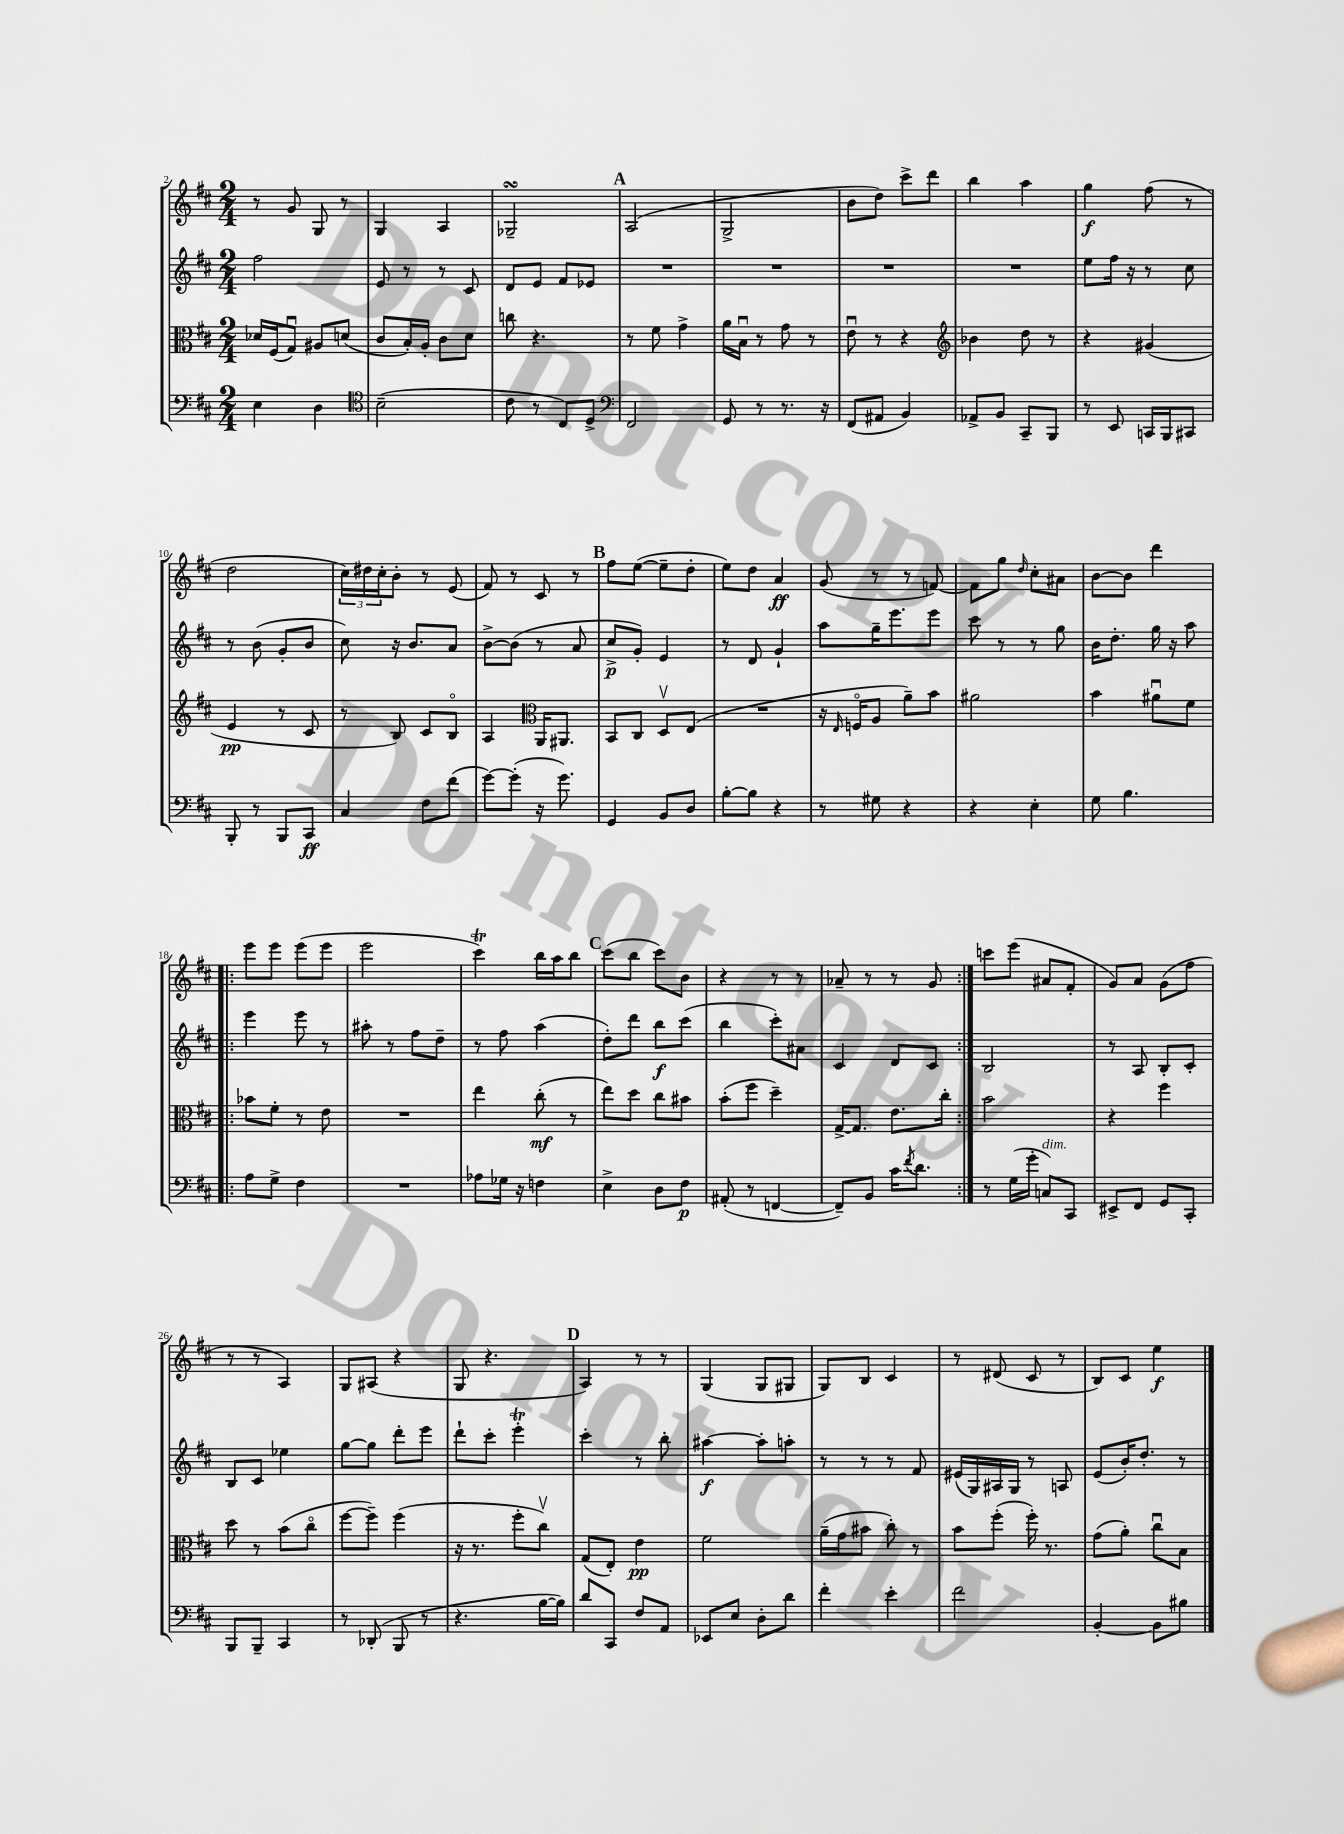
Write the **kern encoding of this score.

**kern	**kern	**kern	**kern
*staff4	*staff3	*staff2	*staff1
*clefF4	*clefC3	*clefG2	*clefG2
*k[f#c#]	*k[f#c#]	*k[f#c#]	*k[f#c#]
*M2/4	*M2/4	*M2/4	*M2/4
4E	16d-	2ff#	8r
.	(16F#	.	.
.	8Gu)	.	8g
4D	8A#	.	8G
.	(8d	.	8r
=	=	=	=
*clefC4	*	*	*
(2B~	8c#	8e	4G
.	16B')	8r	.
.	16A'	.	.
.	8c#	8r	4A
.	8d	8c#	.
=	=	=	=
8c#	8cc	8d	2G-~
8r	4.r	8e	.
8C#)	.	8f#	.
8D^	.	8e-	.
=	=	=	=
*clefF4	*	*	*
2FF#	8r	2r	(2A
.	8f#	.	.
.	4g^	.	.
=	=	=	=
8GG	16a	2r	2G^
.	16Bu	.	.
8r	8r	.	.
8.r	8g	.	.
.	8r	.	.
16r	.	.	.
=	=	=	=
(8FF#	8eu	2r	8b
8AA#	8r	.	8dd)
4BB)	4r	.	8ccc#^
.	.	.	8ddd
=	=	=	=
*	*clefG2	*	*
8AA-^	4b-	2r	4bb
8BB	.	.	.
8CC#~	8dd	.	4aa
8BBB	8r	.	.
=	=	=	=
8r	4r	8ee	4gg
8EE	.	16ff#	.
.	.	16r	.
16CC	(4g#	8r	(8ff#
16BBB	.	.	.
8CC#	.	8cc#	8r
=	=	=	=
8BBB'	4e	8r	2dd
8r	.	(8b	.
8BBB	8r	8g'	.
8CC#	8c#	8b	.
=	=	=	=
4C#	8r	8cc#)	24cc#)
.	.	.	24dd#
.	.	.	24cc#'
.	8B)	16r	8b'
.	.	8.b	.
8F#	8c#	.	8r
(8f#	8Bo	8a	(8e
=	=	=	=
[8g)	4A	[8b^	8f#)
(8g']	.	(8b]	8r
*	*clefC3	*	*
16r	16AA	8r	8c#
8.g)	8.AA#	.	.
.	.	8a	8r
=	=	=	=
4GG	8BB	8cc#^	8ff#
.	8C#	8g')	([8ee
8BB	8Dv	4e	8ee~]
8D	(8E	.	8dd'
=	=	=	=
[8B'	2r	8r	8ee)
8B]	.	8d	8dd
4r	.	4g`	4a
=	=	=	=
8r	16r	8aa	(8g
.	16qqE	.	.
.	16Fo	.	.
8G#	8A	16gg~	8r
.	.	8.eee	.
4r	8a~)	.	8r
.	8b	8eee	[8f)
=	=	=	=
4r	2a#	8ccc#	8f]
.	.	8r	8gg
.	.	.	16qqdd
4E'	.	8r	8cc#'
.	.	8gg	8a#
=	=	=	=
8G	4b	16b	[8b
.	.	8.dd'	.
4.B	.	.	8b]
.	8a#u	16gg	4ddd
.	.	16r	.
.	8f#	8aa	.
=!|:	=!|:	=!|:	=!|:
8A	8b-	4eee	8eee
8G^	8f#'	.	8eee
4F#	8r	8eee	(8eee
.	8e	8r	8eee
=	=	=	=
2r	2r	8aa#'	2eee
.	.	8r	.
.	.	8ff#	.
.	.	8dd~	.
=	=	=	=
8A-	4ee	8r	4ccc#)
16G-	.	8ff#	.
16r	.	.	.
4F	(8cc#'	(4aa	16bb
.	.	.	16aa
.	8r	.	8bb
=	=	=	=
4E^	8ee)	8dd')	(8ccc#
.	8dd	8ddd	8bb
8D	8cc#	8bb	8ccc#)
8F#	8b#	(8ccc#	8b
=	=	=	=
(8AA#'	(8b'	4bb	4r
8r	8ff#	.	.
[4FF	4dd~)	8ccc#')	8r
.	.	8a#	8r
=	=	=	=
8FF~])	[16G^	4c#	8a-~
.	8.G]	.	.
8BB	.	.	8r
16c#	8.e	8d	8r
8qf#	.	.	.
8.d	.	.	.
.	.	8c#	8g
.	16cc#'	.	.
=:|!	=:|!	=:|!	=:|!
8r	2b	2B	8ccc
(16G	.	.	(8eee
16g'	.	.	.
8C)	.	.	8a#
8CC#	.	.	8f#'
=	=	=	=
8EE#^	4r	8r	8g)
8FF#	.	8A	8a
8GG	4ff#	8B'	(8g
8CC#'	.	8c#'	8ff#
=	=	=	=
8BBB	8dd	8B	8r
8BBB~	8r	8c#	8r
4CC#	(8b	4ee-	4A)
.	8cc#o	.	.
=	=	=	=
8r	[8ff#	[8gg	8G
(8DD-'	8ff#~])	8gg]	(8A#
8BBB	(4ff#	8ddd'	4r
8r	.	8eee	.
=	=	=	=
4.r	16r	8ddd`	8G
.	8.r	.	.
.	.	8ccc#'	4.r
.	8ff#'	4eee'	.
[16B	8cc#v)	.	.
16B])	.	.	.
=	=	=	=
8d	(8G	4ccc#'	4A)
8CC#	8E')	.	.
8F#	4e	8r	8r
8AA	.	8bb'	8r
=	=	=	=
8EE-	2f#	[4aa#	(4G
8E	.	.	.
8D'	.	8aa#']	8G
8d	.	8aa'	8G#
=	=	=	=
4f#'	(16a~	8r	8G)
.	16g	.	.
.	8b#	8r	8B
4e'	8cc#')	8r	4c#
.	8r	8f#	.
=	=	=	=
2f#	8b	(16e#	8r
.	.	16G)	.
.	(8ff#'	16A#	(8d#
.	.	16G	.
.	16ff#')	8r	8c#
.	8.r	.	.
.	.	8A	8r
=	=	=	=
[4BB'	(8g	(8e	8B)
.	8a')	16b')	8c#
.	.	8.dd'	.
8BB]	8cc#u	.	4ee
8B#	8B	8r	.
==	==	==	==
*-	*-	*-	*-
